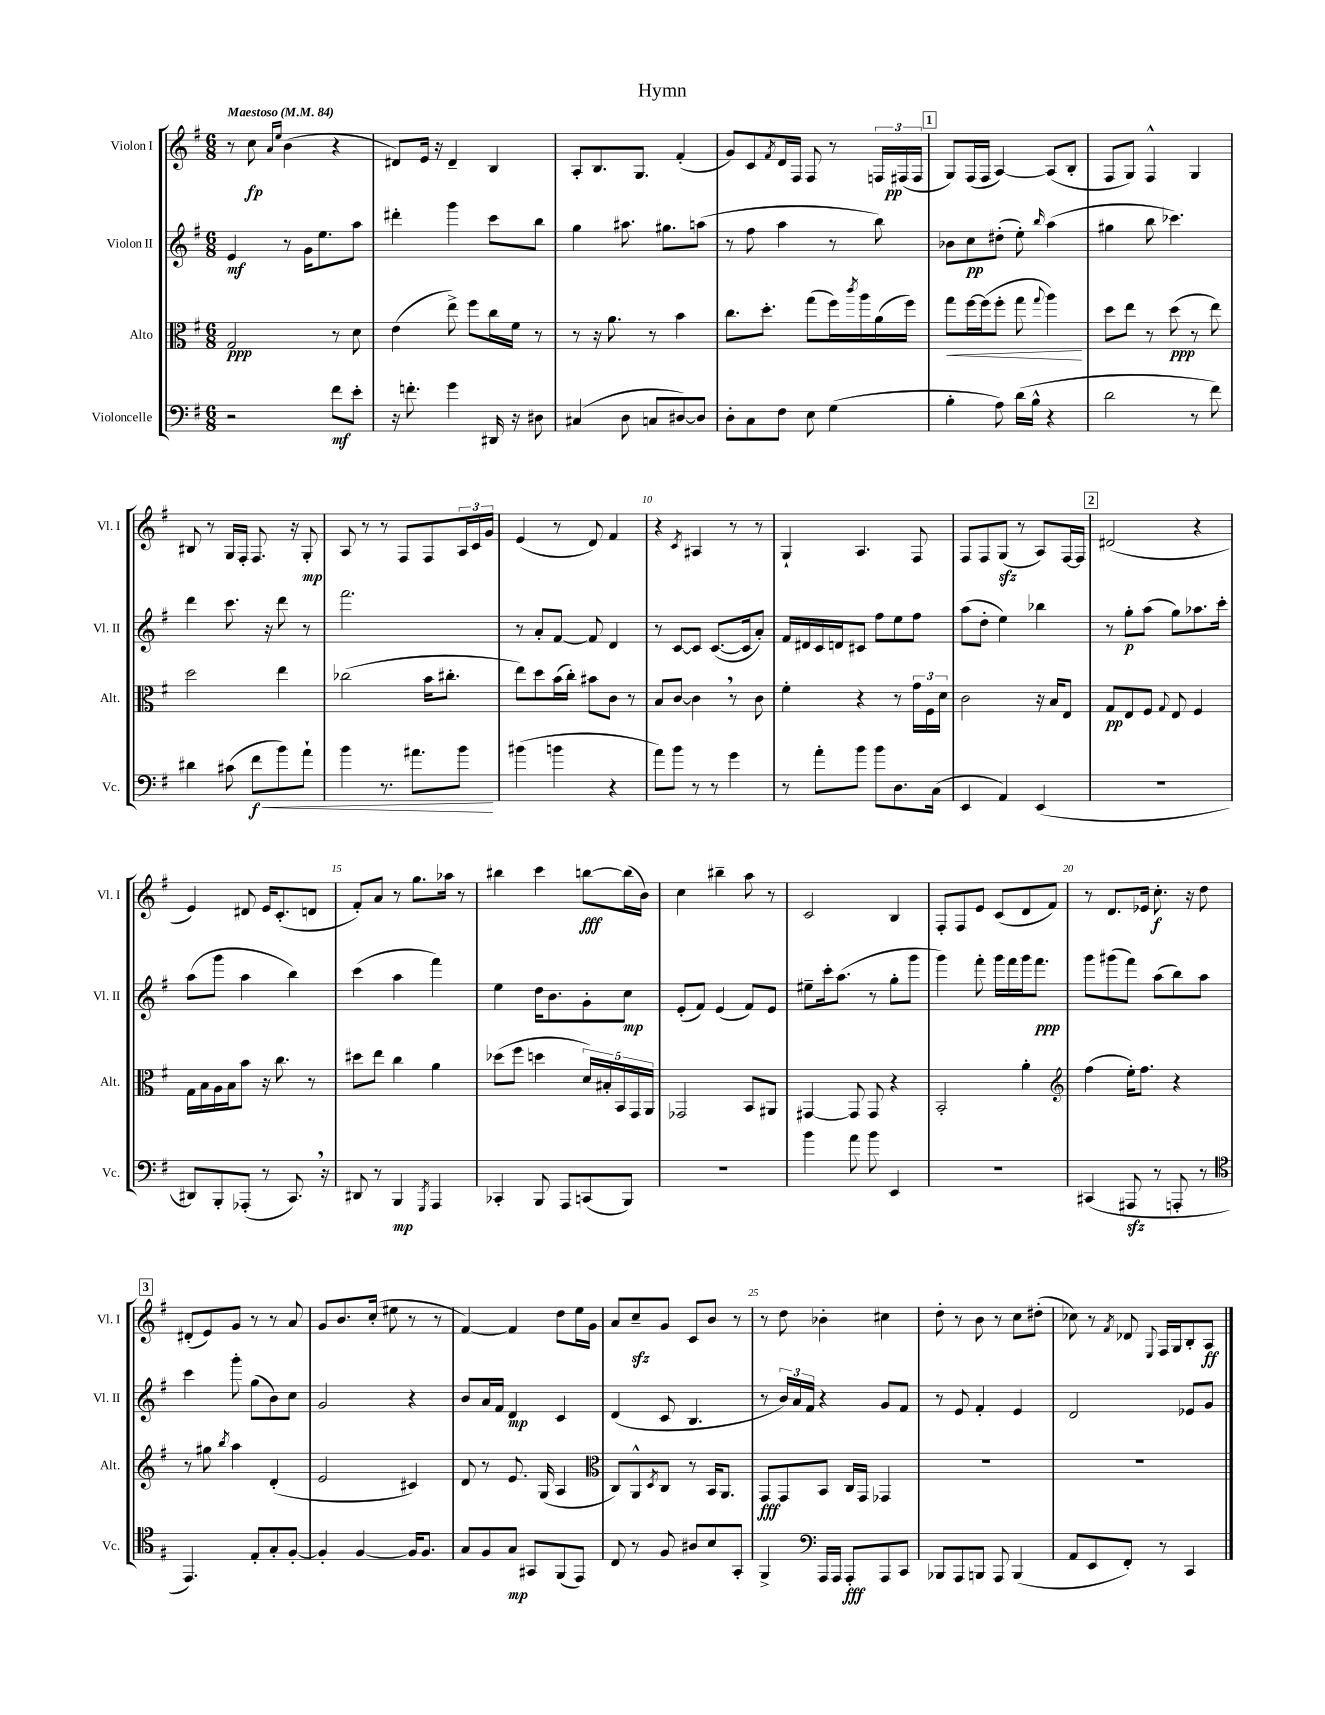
\header { title = "Hymn" }
<<
\new StaffGroup <<
\new Staff = "s0" \with { instrumentName = "Violon I" shortInstrumentName = "Vl. I" } {
    \clef treble \key g \major \numericTimeSignature \time 6/8 \tempo "Maestoso" 4 = 84
    r8 c''8\fp \grace { a'16 e''16 } b'4( r4 |
    dis'8) e'16 r16 dis'4-- b4 |
    a8-. b8. g8. fis'4-.( |
    g'8) c'8 \acciaccatura { fis'8 } d'16 fis16 fis8 r8 \tuplet 3/2 { f16 fis16\pp( fis16 } |
    \mark \markup { \box "1" } g8) fis16( fis16 a4~) a8( b8-. |
    fis8 g8) fis4-^ g4 |
    bis8 r8 g16 fis16-. fis8. r16 g8-.\mp |
    a8 r8 r8 fis8 fis8 \tuplet 3/2 { a16 c'16 g'16 } |
    e'4( r8 d'8) fis'4 |
    r4 \acciaccatura { c'8 } ais4 r8 r8 |
    g4-! a4. fis8 |
    fis8 fis8 g8\sfz( r8 a8) fis16~ fis16 |
    \mark \markup { \box "2" } dis'2( r4 |
    e'4) dis'8 e'16 c'8.-.( d'8 |
    fis'8-.) a'8 r8 g''8. aes''16 r8 |
    bis''4 c'''4 b''8~\fff b''16( b'16) |
    c''4 bis''4-- a''8 r8 |
    c'2 b4 |
    fis8-. fis8 e'8 c'8( d'8 fis'8) |
    r8 d'8. ees'16 c''8.-.\f r16 d''8 |
    \mark \markup { \box "3" } dis'8-.( e'8) g'8 r8 r8 a'8 |
    g'8 b'8. c''16-.( eis''8 r8 r8 |
    fis'4~) fis'4 d''8 e''16 g'16 |
    a'8 c''8--\sfz g'8 c'8 b'8 r8 |
    r8 d''8 bes'4-. cis''4 |
    d''8-. r8 b'8 r8 c''8 dis''8-.( |
    ces''8) r8 \acciaccatura { fis'8 } des'8 \appoggiatura { e8 } fis16 g16 b8-. a8\ff \bar "|." |
}
\new Staff = "s1" \with { instrumentName = "Violon II" shortInstrumentName = "Vl. II" } {
    \clef treble \key g \major \numericTimeSignature \time 6/8
    e'4\mf r8 g'16 e''8. a''8 |
    dis'''4-. g'''4 c'''8 b''8 |
    g''4 ais''8. gis''8. a''8( |
    r8 fis''8 a''4 r8 b''8) |
    \mark \markup { \box "1" } bes'8 c''8\pp dis''8-.( e''8-.) \grace { b''16 } a''4( |
    gis''4 b''8 ces'''4.) |
    d'''4 c'''8. r16 d'''8 r8 |
    fis'''2. |
    r8 a'8-. fis'8~ fis'8 d'4 |
    r8 c'8~ c'8 c'8.~( c'16 a'8-.) |
    fis'16 dis'16 c'16 d'16 cis'8 fis''8 e''8 fis''8 |
    a''8( d''8-. e''4) bes''4 |
    \mark \markup { \box "2" } r8 g''8-.\p a''8( g''8) aes''8. c'''16-. |
    a''8( g'''8 a''4 b''4) |
    c'''4( a''4 fis'''4) |
    e''4 d''16 b'8. g'8-. c''8\mp |
    e'8-.( fis'8) e'4( fis'8) e'8 |
    eis''8-- c'''16-. a''8.( r8 g''8-. g'''8 |
    g'''4) fis'''8-. g'''16 fis'''16 g'''16 fis'''8.\ppp |
    g'''8 gis'''8( fis'''8) a''8( b''8) a''8 |
    \mark \markup { \box "3" } c'''4 g'''8-. g''8( b'8) c''8 |
    g'2 r4 |
    b'8 a'16 fis'16 d'4\mp c'4 |
    d'4( c'8 b4. |
    r8 \tuplet 3/2 { b'16) a'16 fis'16 } r4 g'8 fis'8 |
    r8 e'8 fis'4-. e'4 |
    d'2 ees'8 g'8 \bar "|." |
}
\new Staff = "s2" \with { instrumentName = "Alto" shortInstrumentName = "Alt." } {
    \clef alto \key g \major \numericTimeSignature \time 6/8
    g2\ppp r8 d'8 |
    e'4( e''8->) fis''8 c''16 fis'16 r8 |
    r8 r16 a'8. r8 b'4 |
    c''8. d''8.-. g''8( fis''16) \acciaccatura { c'''8 } a''16 a'16( fis''16) |
    \mark \markup { \box "1" } g''8\< fis''16~ fis''16( fis''8-. g''8 \appoggiatura { g''8 } a''4\!) |
    d''8 e''8 r8 d''8\ppp( r8 e''8) |
    d''2 e''4 |
    ces''2( b'16 cis''8.-. |
    e''8) d''8 b'16( c''16-.) bis'8 c'8 r8 |
    b8 c'8~ c'4 \breathe r8 c'8 |
    fis'4-. r4 r8 \tuplet 3/2 { g'16 fis16 d'16 } |
    c'2 r16 b16 e8 |
    \mark \markup { \box "2" } g8\pp e8 fis8 \appoggiatura { g8 } e8 fis4 |
    g16 b16 a16 b16 b'8 r16 c''8. r8 |
    dis''8 e''8 c''4 a'4 |
    des''8( fis''8 d''4 \tuplet 5/4 { d'16) bis16-. b,16 g,16 a,16 } |
    ges,2 b,8 ais,8 |
    gis,4~ gis,8 gis,8 r4 |
    b,2-. a'4-. |
    \clef treble fis''4( e''16-.) fis''8. r4 |
    \mark \markup { \box "3" } r8 gis''8 \acciaccatura { b''8 } a''4 d'4-.( |
    e'2 cis'4) |
    d'8 r8 e'8. g16( a4 |
    \clef alto c8) a,8-^ \acciaccatura { d8 } c8 r8 b,16 a,8. |
    g,8\fff g,8 b,8 c16 g,16 ges,4 |
    R2. |
    R2. \bar "|." |
}
\new Staff = "s3" \with { instrumentName = "Violoncelle" shortInstrumentName = "Vc." } {
    \clef bass \key g \major \numericTimeSignature \time 6/8
    r2 fis'8\mf e'8-. |
    r16 f'8.-. g'4 dis,16 r16 dis8 |
    cis4( d8 c8 dis8~) dis8 |
    d8-. c8 fis8 e8 g4( |
    \mark \markup { \box "1" } b4-. a8) d'16( b16-^ r4 |
    d'2 r8 fis'8) |
    dis'4 cis'8( fis'8\f\< b'8) a'8-! |
    b'4 r8. ais'8. b'8\! |
    bis'4( b'4 r4 |
    a'8) b'8 r8 r8 g'4 |
    r8 a'8-. b'8 b'8 d8. c16( |
    e,4 a,4) e,4( |
    \mark \markup { \box "2" } R2. |
    dis,8) b,,8-. aes,,8-.( r8 c,8.) \breathe r16 |
    dis,8 r8 b,,4\mp \acciaccatura { g,,8 } a,,4 |
    ces,4-. b,,8 a,,8 c,8( b,,8) |
    R2. |
    b'4 a'8 b'8 e,4 |
    R2. |
    cis,4( ais,,8\sfz r8 a,,8-. r8 |
    \mark \markup { \box "3" } \clef tenor e,4.) e8-. g8-. fis8~-. |
    fis4-. fis4~ fis16 fis8. |
    g8 fis8 g8\mp gis,8 fis,8( e,8) |
    c8 r8 fis8 ais8 b8 g,8-. |
    fis,4-> \clef bass a,,16 a,,16 a,,8-.\fff a,,8 c,8 |
    bes,,8 a,,8 b,,8 a,,8 b,,4( |
    a,8 e,8 fis,8-.) r8 c,4 \bar "|." |
}
>>
>>
\layout { \context { \Score \override BarNumber.break-visibility = ##(#f #t #t) barNumberVisibility = #(every-nth-bar-number-visible 5) } }
